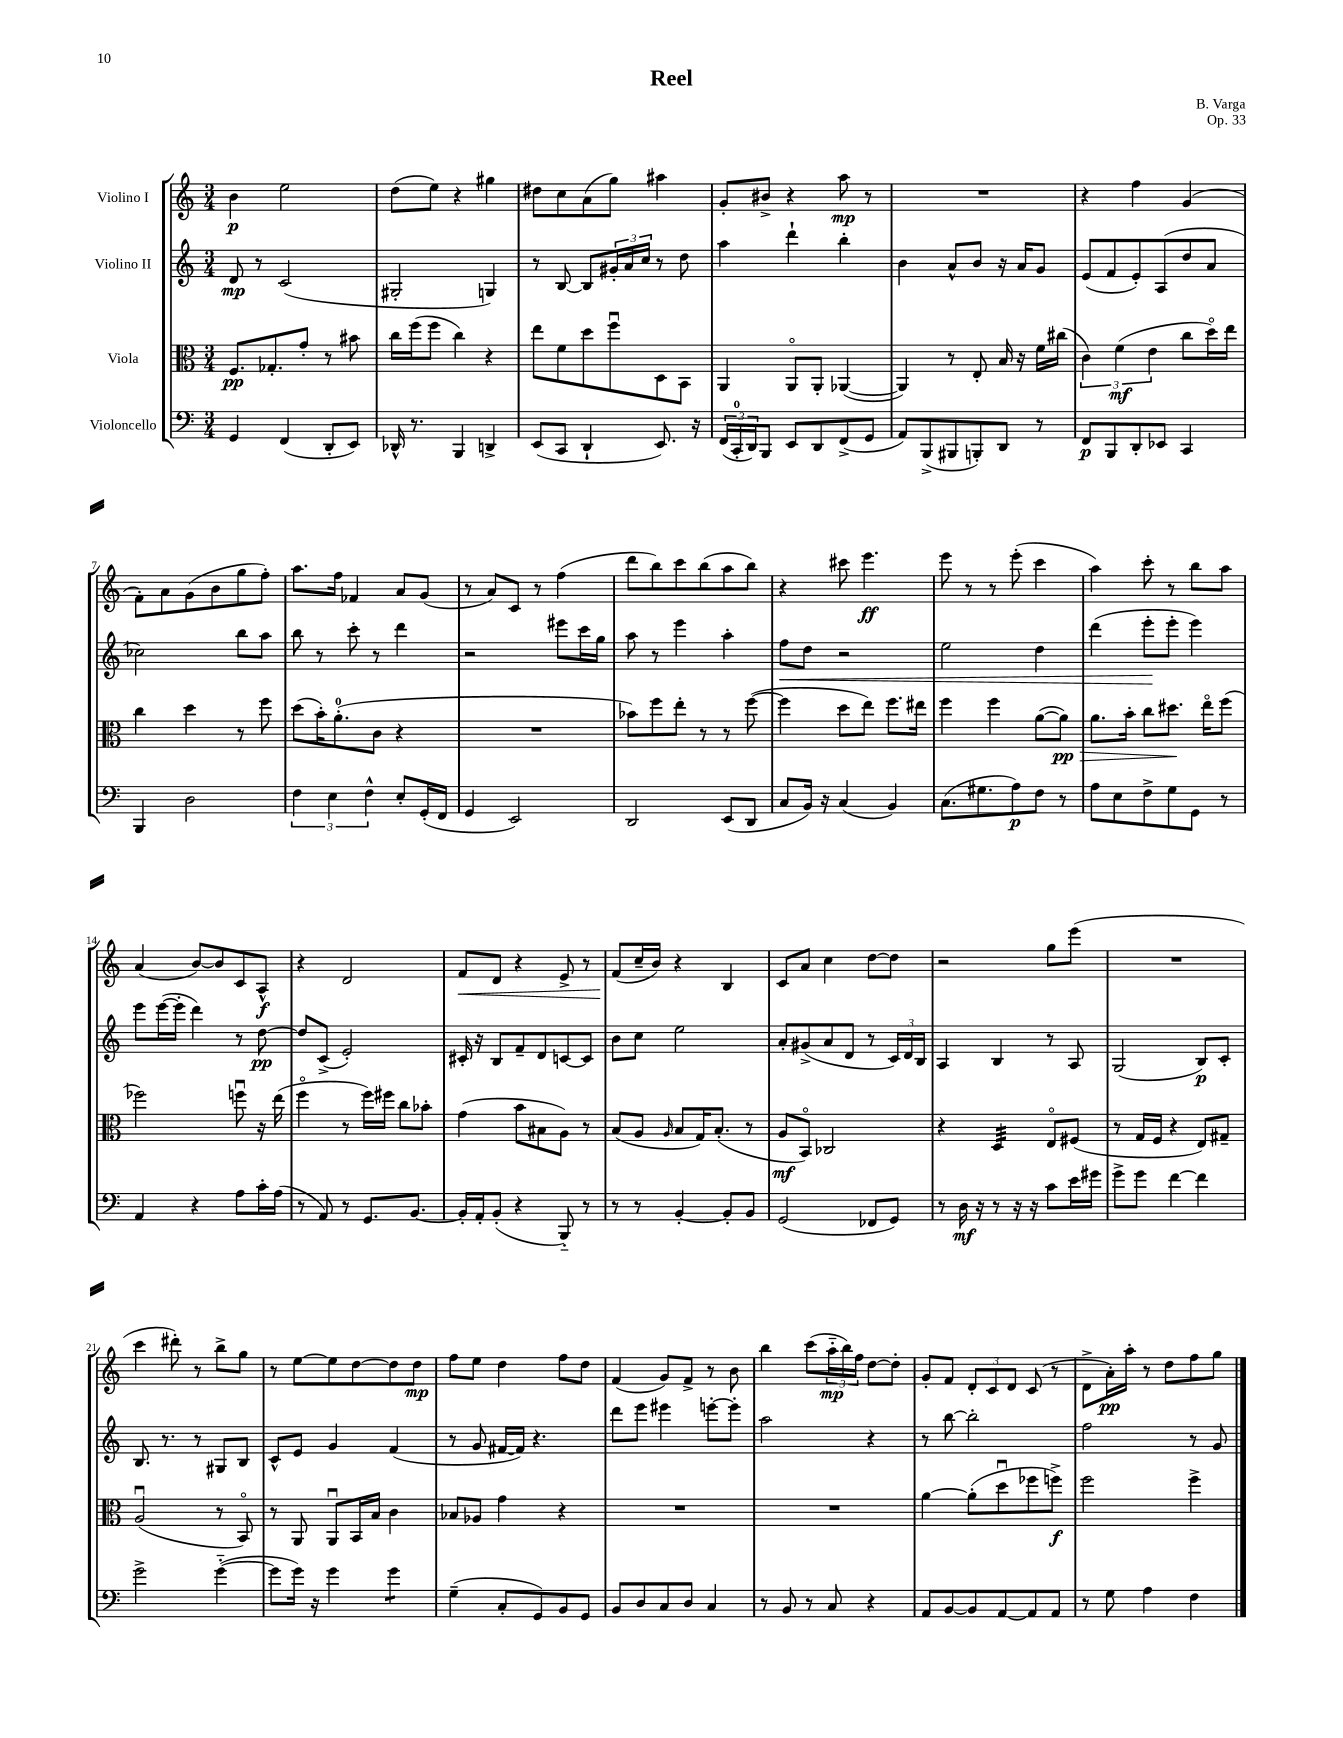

**kern	**kern	**kern	**kern
*staff4	*staff3	*staff2	*staff1
*clefF4	*clefC3	*clefG2	*clefG2
*k[]	*k[]	*k[]	*k[]
*M3/4	*M3/4	*M3/4	*M3/4
4GG	8.F	8d	4b
.	.	8r	.
.	8.G-'	.	.
(4FF	.	(2c	2ee
.	8g'	.	.
8DD'	8r	.	.
8EE)	8b#	.	.
=	=	=	=
16DD-^^	16cc	2G#'	(8dd
8.r	(16ff	.	.
.	8ff	.	8ee)
4BBB	4cc)	.	4r
4DD^	4r	4G)	4gg#
=	=	=	=
(8EE	8ee	8r	8dd#
8CC	8f	[8B	8cc
4DD`	8dd	8B]	(8a
.	8ffu	24g#'	8gg)
.	.	24a	.
.	.	24cc	.
8.EE)	8D	8r	4aa#
.	8BB	8dd	.
16r	.	.	.
=	=	=	=
(24FF	4AA	4aa	8g'
24CC'	.	.	.
24DD)	.	.	.
8BBB	.	.	8b#^
8EE	8AAo	4ddd`	4r
8DD	8AA'	.	.
(8FF^	([4AA-	4bb'	8aa
8GG	.	.	8r
=	=	=	=
8AA)	4AA-])	4b	2.r
(8BBB^	.	.	.
8BBB#	8r	8a^^	.
8BBB')	8E'	8b	.
8DD	16B	16r	.
.	16r	16a	.
8r	16f	8g	.
.	(16cc#	.	.
=	=	=	=
8FF	6c)	(8e	4r
8BBB	.	8f	.
.	(6f	.	.
8DD'	.	8e')	4ff
.	6e	.	.
8EE-	.	(8A	.
4CC	8cc	8dd	(4g
.	16ddo)	8a	.
.	16ee	.	.
=	=	=	=
4BBB	4cc	2cc-)	8f')
.	.	.	8a
2D	4dd	.	(8g
.	.	.	8b
.	8r	8bb	8gg
.	8ff	8aa	8ff')
=	=	=	=
6F	(8dd	8bb	8.aa
.	16b')	8r	.
6E	.	.	.
.	(8.a'	.	16ff
.	.	8ccc'	4f-
6F^^	.	.	.
.	8c	8r	.
8E'	4r	4ddd	8a
(16GG'	.	.	(8g
16FF	.	.	.
=	=	=	=
4GG	2.r	2r	8r
.	.	.	8a)
2EE)	.	.	8c
.	.	.	8r
.	.	8eee#	(4ff
.	.	16ccc	.
.	.	16gg	.
=	=	=	=
2DD	8b-)	8aa	8ddd
.	8ff	8r	8bb)
.	8ee'	4eee	8ccc
.	8r	.	(8bb
(8EE	8r	4aa'	8aa
8DD	([8ff	.	8bb)
=	=	=	=
8C	4ff]	8ff	4r
16BB)	.	8dd	.
16r	.	.	.
(4C	8dd	2r	8ccc#
.	8ee)	.	4.eee
4BB)	8.ff	.	.
.	16ee#	.	.
=	=	=	=
(8.C	4ff	2ee	8eee
.	.	.	8r
8.G#	.	.	.
.	4ff	.	8r
8A)	.	.	(8eee'
8F	([8a	4dd	4ccc
8r	8a])	.	.
=	=	=	=
8A	8.a	(4ddd	4aa)
8E	.	.	.
.	16b'	.	.
8F^	8cc	8eee'	8ccc'
8G	8.dd#	8eee'	8r
8GG	.	4eee)	8bb
.	16eeo	.	.
8r	(8ff	.	8aa
=	=	=	=
4AA	2ff-)	8eee	(4a
.	.	([16eee	.
.	.	16eee']	.
4r	.	4ddd)	[8b)
.	.	.	8b]
8A	8ffu	8r	8c
16c'	16r	[8dd	8A^^
(16A	(16ee	.	.
=	=	=	=
8r	4ffo	8dd]	4r
8AA)	.	(8c^	.
8r	8r	2e')	2d
8.GG	16ff)	.	.
.	16ff#	.	.
.	8cc	.	.
[8.BB	.	.	.
.	8b-'	.	.
=	=	=	=
16BB']	(4g	16c#'	8f
16AA'	.	16r	.
(8BB'	.	8B	8d
4r	8b	8f~	4r
.	8B#	8d	.
8BBB'~)	8A)	[8c	8e^
8r	8r	8c]	8r
=	=	=	=
8r	(8B	8b	(8f
8r	8A	8cc	16cc~
.	.	.	16b)
.	16qqA	.	.
[4BB'	8B	2ee	4r
.	16G)	.	.
.	(8.B'	.	.
8BB']	.	.	4B
8BB	8r	.	.
=	=	=	=
(2GG	8A	8a'	8c
.	8BBo)	(8g#^	8a
.	2C-	8a	4cc
.	.	8d	.
8FF-	.	8r	[8dd
8GG)	.	24c)	8dd]
.	.	24d	.
.	.	24B	.
=	=	=	=
8r	4r	4A	2r
16D	.	.	.
16r	.	.	.
8r	4D	4B	.
16r	.	.	.
16r	.	.	.
8c	8Eo	8r	8gg
16e	(8F#	8A	(8eee
16g#	.	.	.
=	=	=	=
8g^	8r	(2G	2.r
8g	16G	.	.
.	16F	.	.
[4f	4r	.	.
4f]	8E)	8B)	.
.	8G#~	8c'	.
=	=	=	=
2g^	(2Au	8.B	4ccc
.	.	8.r	.
.	.	.	8ddd#')
.	.	8r	8r
([4g'~	8r	8G#	8bb^
.	8BBo)	8B	8gg
=	=	=	=
8g]	8r	8c^^	8r
16g)	8AA	8e	[8ee
16r	.	.	.
4g	8AAu	4g	8ee]
.	16BB	.	[8dd
.	16B	.	.
4g	4c	(4f	8dd]
.	.	.	8dd
=	=	=	=
(4G~	8B-	8r	8ff
.	8A-	8g	8ee
8C'	4g	[16f#	4dd
.	.	16f#])	.
8GG)	.	4.r	.
8BB	4r	.	8ff
8GG	.	.	8dd
=	=	=	=
8BB	2.r	8ddd	(4f
8D	.	8eee	.
8C	.	4eee#	8g)
8D	.	.	8f^
4C	.	[8eee'	8r
.	.	8eee']	8b
=	=	=	=
8r	2.r	2aa	4bb
8BB	.	.	.
8r	.	.	(8ccc
8C	.	.	24aa'~
.	.	.	24bb)
.	.	.	24ff
4r	.	4r	[8dd
.	.	.	8dd']
=	=	=	=
8AA	[4a	8r	8g'
[8BB	.	[8bb	8f
8BB]	(8a']	2bb']	12d'
.	.	.	12c
[8AA	8ddu	.	.
.	.	.	12d
8AA]	8ff-	.	(8c
8AA	8ff^)	.	8r
=	=	=	=
8r	2ff	2ff	8d^
8G	.	.	16a')
.	.	.	16aa'
4A	.	.	8r
.	.	.	8dd
4F	4ff^	8r	8ff
.	.	8g	8gg
==	==	==	==
*-	*-	*-	*-
